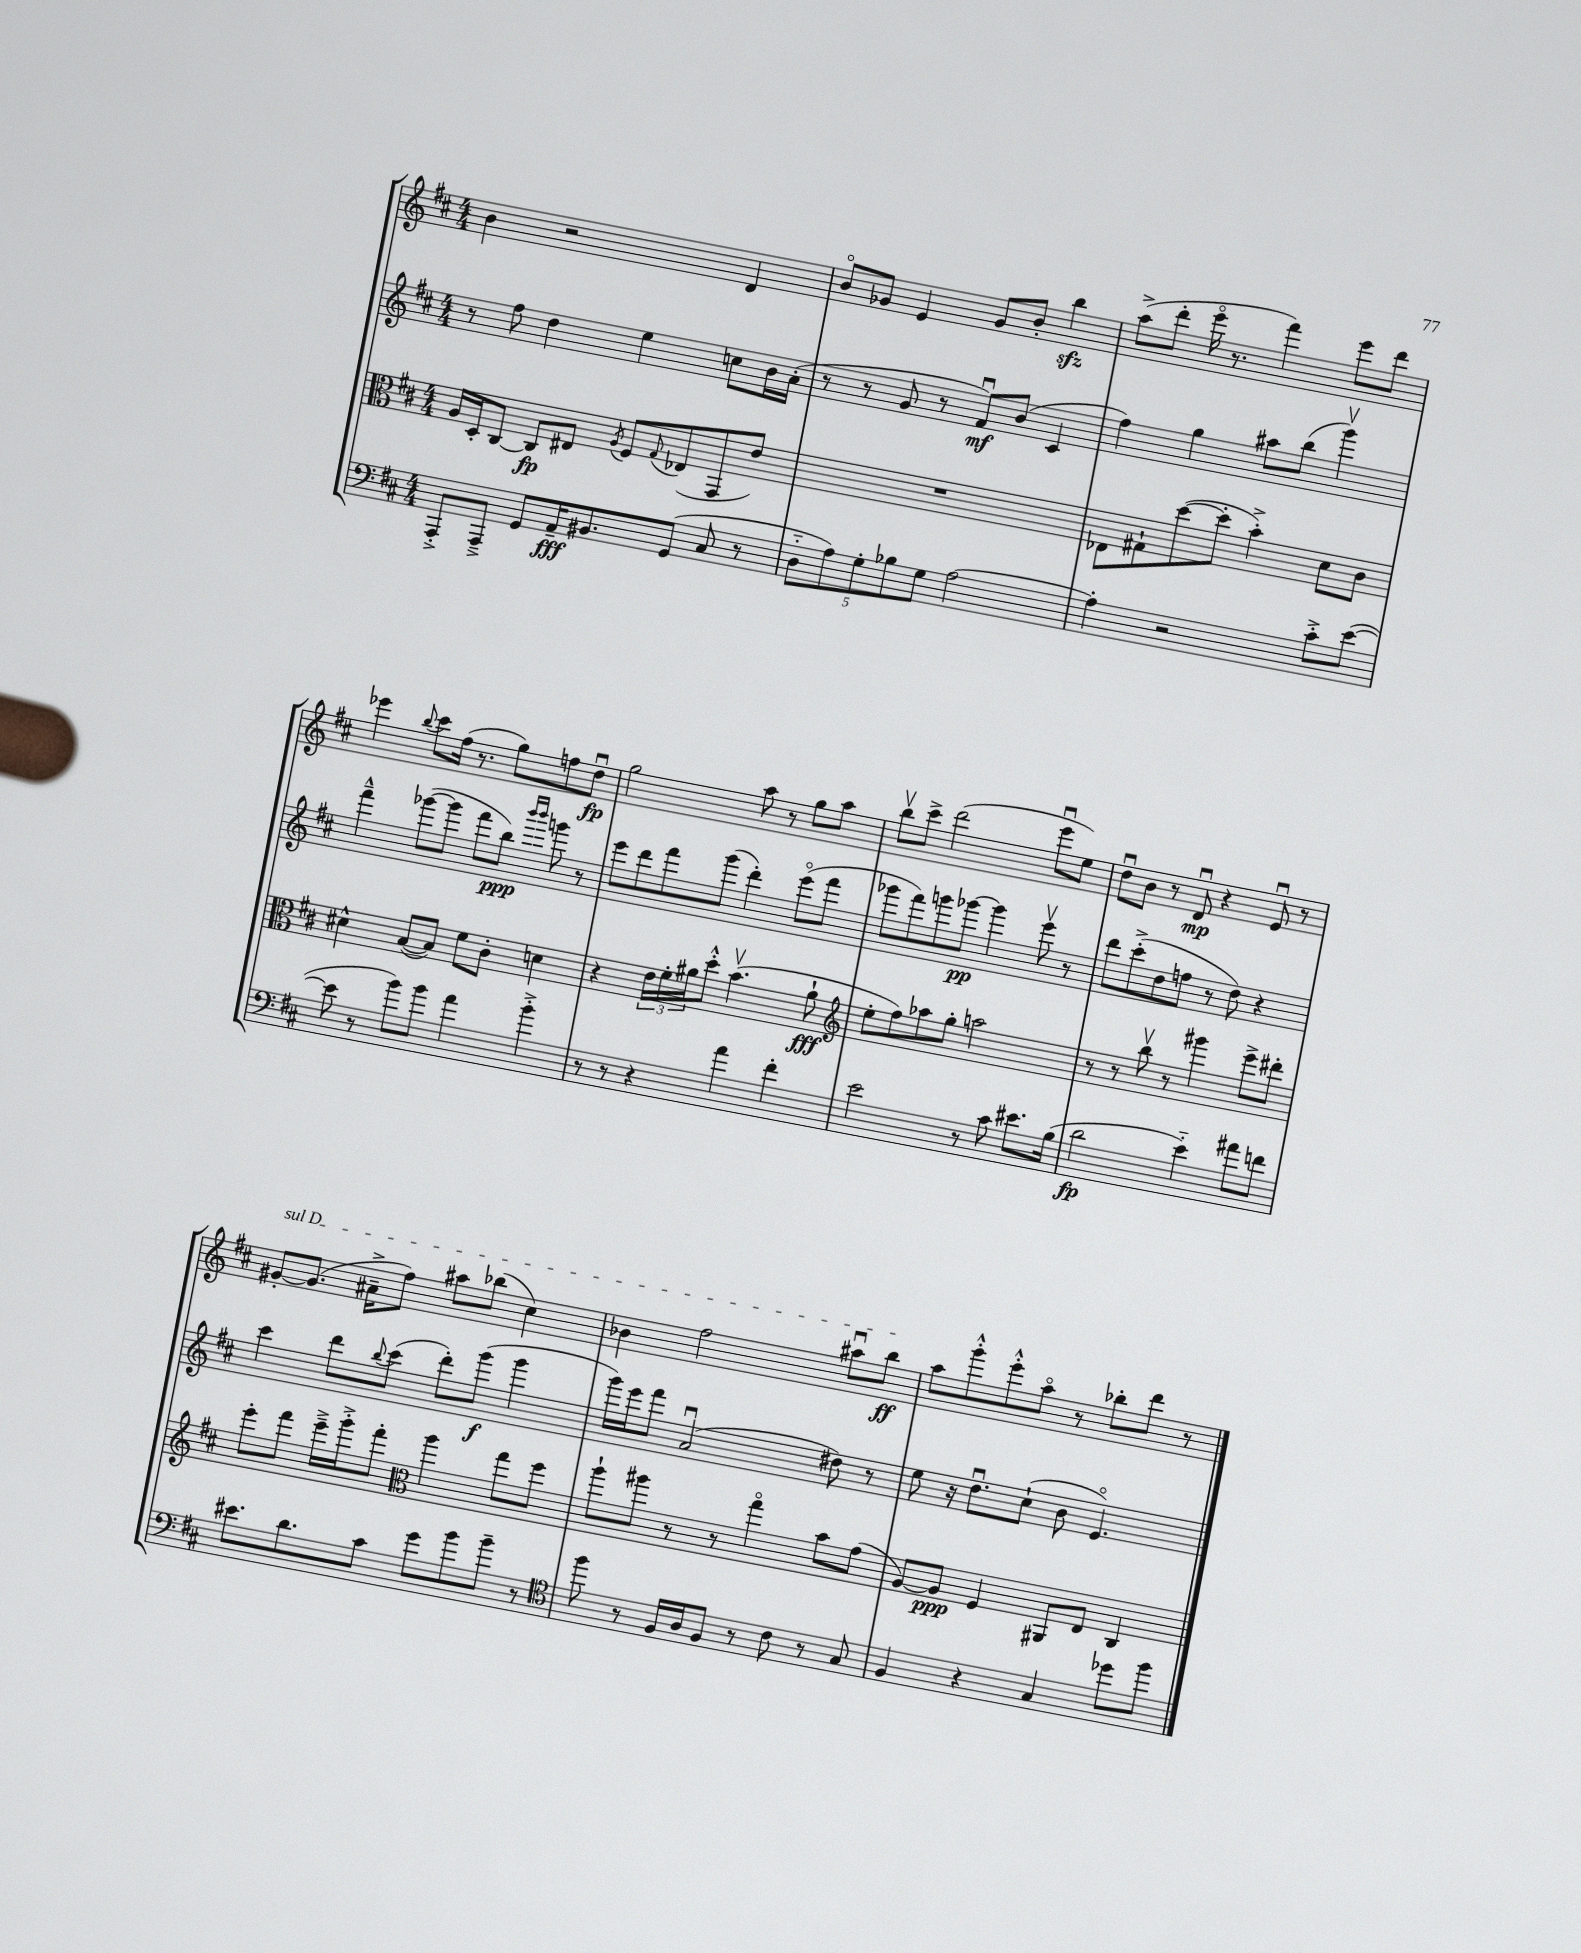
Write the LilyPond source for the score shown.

<<
\new StaffGroup <<
\new Staff = "s0" {
    \clef treble \key d \major \numericTimeSignature \time 4/4
    b'4 r2 d'4 |
    b'8\flageolet ges'8 e'4 ges'8 b'8-. b''4\sfz |
    a''8->( d'''8-. e'''16\flageolet r8. fis'''4) e'''8 d'''8 |
    ees'''4 \appoggiatura { b''8 } cis'''8 fis''16( r8. g''8) f''8 d''8\downbow\fp |
    g''2 a''8 r8 g''8 a''8 |
    b''8\upbow cis'''8-> d'''2( e'''8\downbow e''8) |
    d''8\downbow b'8 r8 d'8\downbow\mp r4 e'8\downbow r8 |
    \once \override TextSpanner.bound-details.left.text = \markup { \italic "sul D" } gis'8~-.\startTextSpan gis'8.( ais'16---> fis''8) ais''8 bes''8( cis''4) |
    bes'4 fis''2 ais''8\downbow b''8\ff\stopTextSpan |
    a''8 g'''8-.-^ e'''8-.-^ a''8\flageolet r8 bes''8-. d'''8 r8 \bar "|." |
}
\new Staff = "s1" {
    \clef treble \key d \major \numericTimeSignature \time 4/4
    r8 fis''8 d''4 e''4 c''8 b'16 a'16-.( |
    r8 r8 g'8 r8 fis'8\downbow\mf) b'8( cis'4 |
    fis''4) g''4 ais''8 b''8( g'''4\upbow) |
    fis'''4---^ ges'''8~( ges'''8 fis'''8 b''8\ppp) \grace { b'''16 b'''16 } g'''8 r8 |
    e'''8 d'''8 fis'''8 g'''8( d'''4-.) e'''8\flageolet( fis'''8 |
    ges'''8 fis'''8) g'''8 ges'''8~\pp ges'''4 e'''8\upbow r8 |
    d'''8 cis'''8-.->( d''8 f''8 r8 d''8) r4 |
    cis'''4 d'''8 \appoggiatura { b''8 } cis'''8( d'''8-.) g'''8\f( g'''4 |
    g'''16) e'''16 fis'''8 a'2\downbow( dis''8) r8 |
    e''8 r16 d''8.\downbow cis''8-!( b'8 e'4.\flageolet) \bar "|." |
}
\new Staff = "s2" {
    \clef alto \key d \major \numericTimeSignature \time 4/4
    a16 d16-. cis8~ cis8\fp eis8 \acciaccatura { a8 } fis8 \appoggiatura { g8 } ees8( g,8 e'8) |
    R1 |
    ees8 gis8-! d''8~( d''8-. b'4-.->) d'8 cis'8 |
    dis'4-^ b8~( b8) fis'8 cis'8-. d'4 |
    r4 \tuplet 3/2 { e'16 fis'16-. ais'16 } d''8-.-^ b'4.\upbow( ais'8-!\fff |
    \clef treble e''8-. fis''8) aes''8 g''8-. a''2 |
    r8 r8 b''8\upbow r8 gis'''4 e'''8-> dis'''8-. |
    e'''8-. fis'''8 e'''16---> g'''16-.-> fis'''8-. \clef alto a''4 g''8 fis''8 |
    a''8-! ais''8 r8 r8 g''4\flageolet b'8 g'8( |
    a8~) a8\ppp fis4 ais,8 e8 cis4 \bar "|." |
}
\new Staff = "s3" {
    \clef bass \key d \major \numericTimeSignature \time 4/4
    a,,8-.-> a,,8---> g,8 a,16--\fff bis,8. g,8( cis8 r8 |
    \tuplet 5/4 { d8-_ a8) g8-. bes8 g8 } a2~ |
    a4-. r2 cis'8-.-> e'8~( |
    e'8 r8 b'8) b'8 a'4 b'4-.-> |
    r8 r8 r4 a'4 fis'4-. |
    e'2 r8 cis'8 eis'8. b16( |
    d'2\fp e'4-_) ais'8 f'8 |
    eis'8. d'8. cis'8 g'8 b'8 b'8-- r8 |
    \clef tenor fis''8 r8 fis16 a16 fis8 r8 cis'8 r8 g8 |
    fis4 r4 g4 des''8 fis''8 \bar "|." |
}
>>
>>
\layout { \context { \Score \remove "Bar_number_engraver" } }
